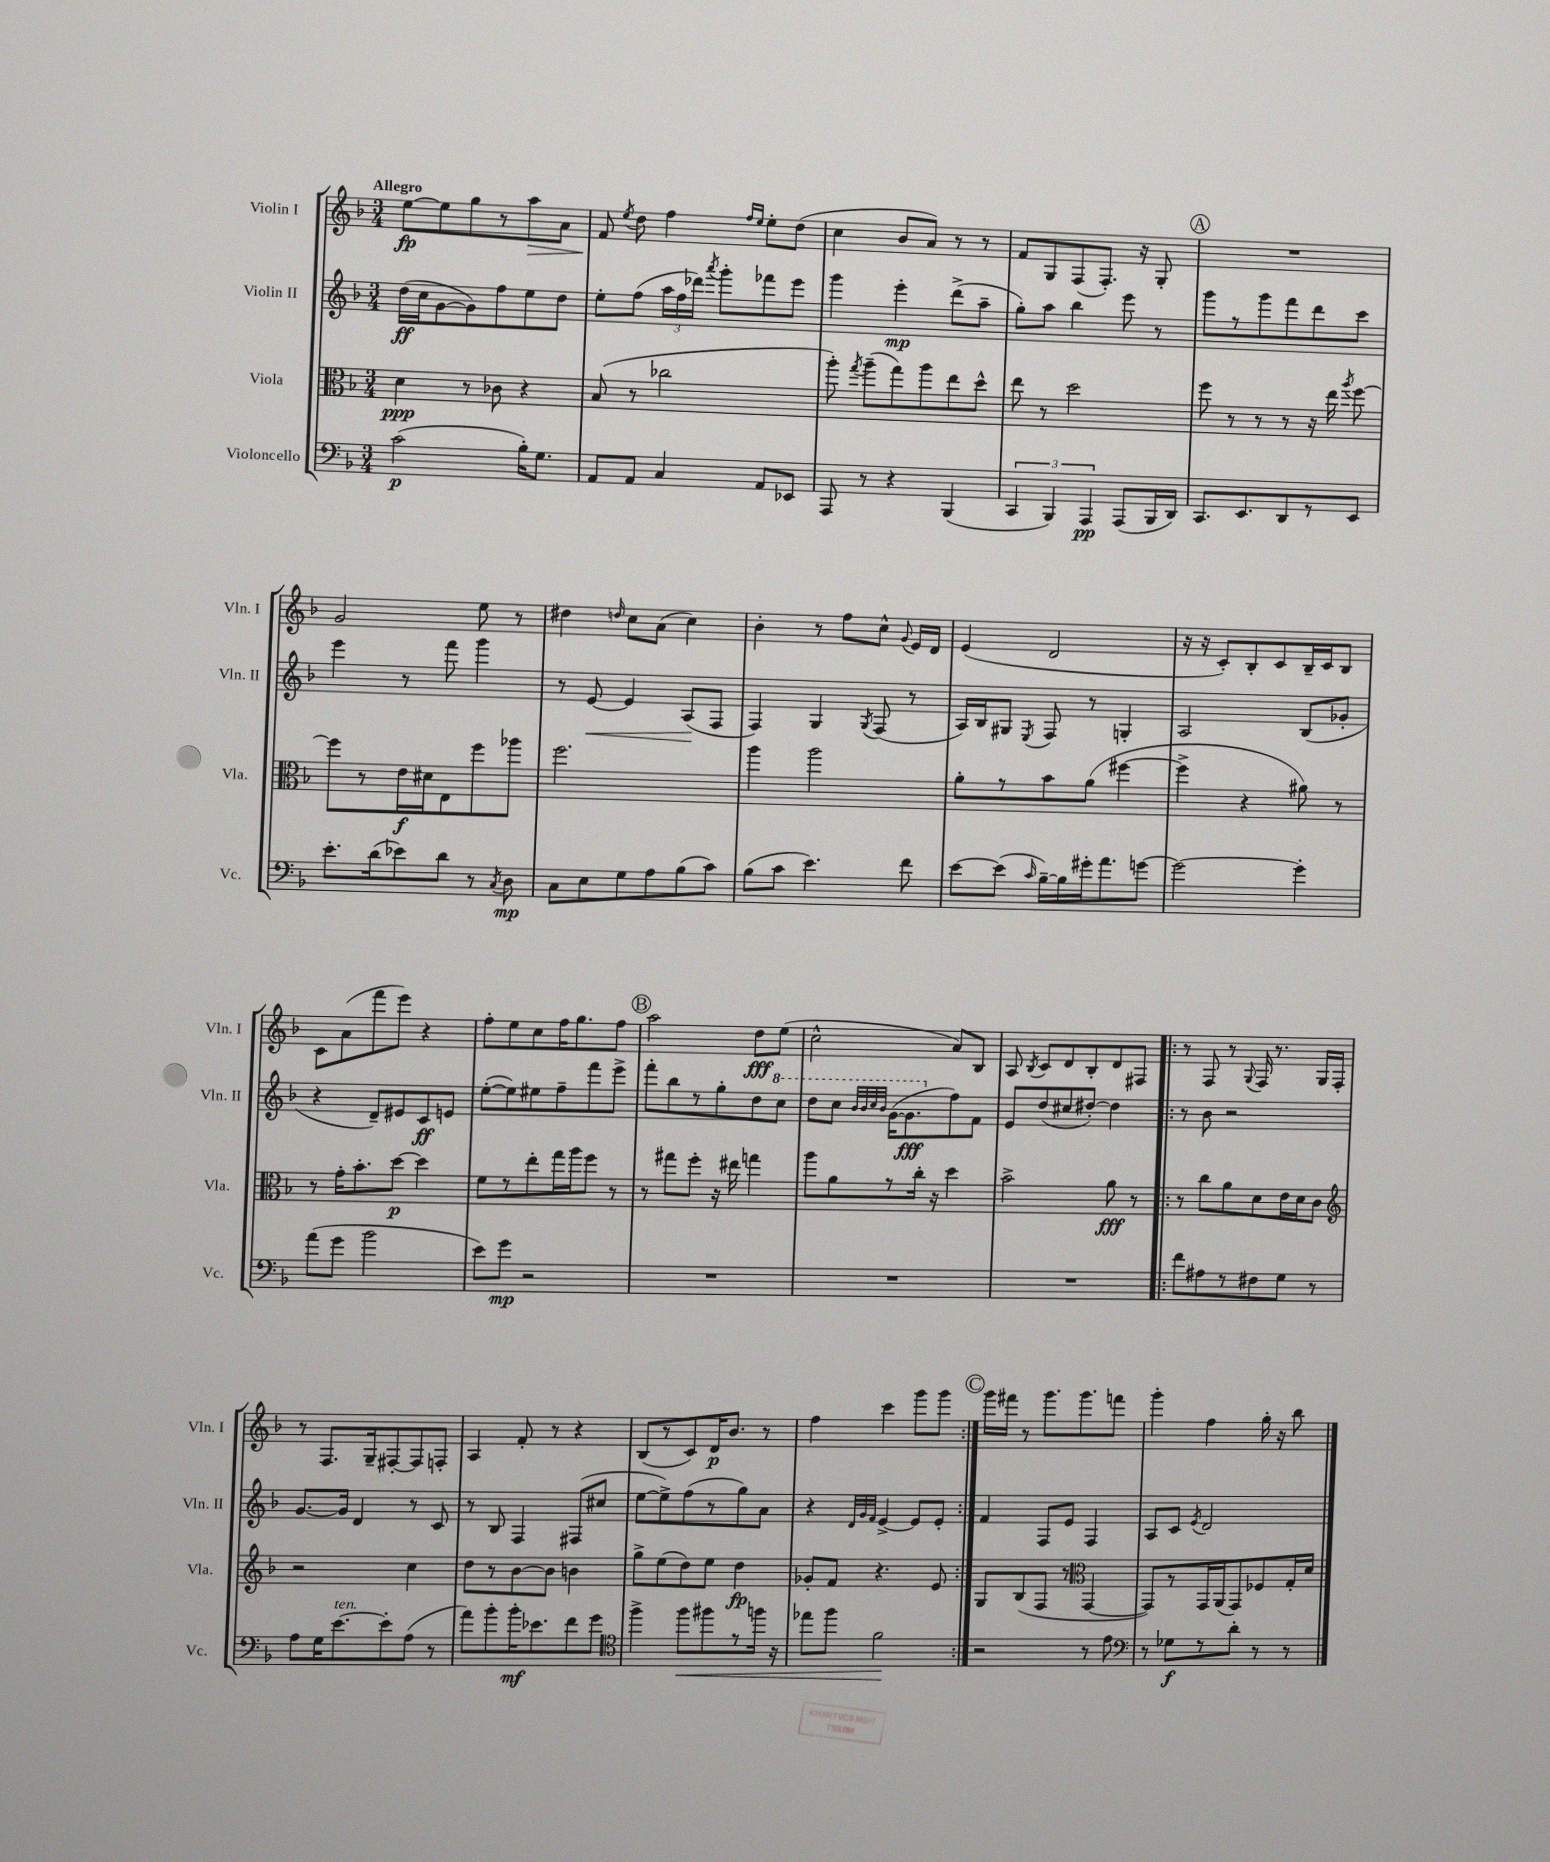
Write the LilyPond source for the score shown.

<<
\new StaffGroup <<
\new Staff = "s0" \with { instrumentName = "Violin I" shortInstrumentName = "Vln. I" } {
    \clef treble \key f \major \numericTimeSignature \time 3/4 \tempo "Allegro"
    \autoBeamOff e''8[~\fp e''8 g''8 r8 a''8\> a'8] |
    f'8\! \acciaccatura { e''8 } d''8 f''4 \grace { f''16[ e''16] } e''8[-. d''8]( |
    c''4 bes'8[ a'8]) r8 r8 |
    f'8[ g8 f8( f8.]-.) r16 g8-. |
    \mark \markup { \circle "A" } R2. |
    g'2 e''8 r8 |
    dis''4 \grace { d''16 } c''8[ a'8]( c''4) |
    bes'4-. r8 f''8[ c''8]-^ \appoggiatura { g'8 } e'16[ d'16] |
    e'4( d'2 |
    r16 r16 c'8[-.) bes8-. c'8 bes16-- c'16 bes8] |
    c'8[ a'8( f'''8 e'''8]) r4 |
    f''8[-. e''8 c''8 f''16 g''8. f''8] |
    \mark \markup { \circle "B" } a''2 d''8[\fff e''8]( |
    c''2-^ a'8[) bes8] |
    a8 \acciaccatura { bes8 } c'8[ d'8 bes8-. d'8 fis8] |
    \repeat volta 2 { r8 f8 r8 \appoggiatura { g8 } f16 r8. g16[ f16]-. |
    r8 f8.[ g16-- fis8~-. fis8 f8]-. |
    a4 f'8-. r8 r4 |
    bes8[( r8 c'8) d'16\p bes'8.] r8 |
    f''4 c'''4 g'''8[ g'''8] | }
    \mark \markup { \circle "C" } g'''16[ fis'''16] r8 g'''8.[ g'''8. f'''8] |
    g'''4-. f''4 g''16-. r16 bes''8 \bar "|." |
}
\new Staff = "s1" \with { instrumentName = "Violin II" shortInstrumentName = "Vln. II" } {
    \clef treble \key f \major \numericTimeSignature \time 3/4
    \autoBeamOff d''16[\ff( c''16 g'8~ g'8) f''8 e''8 d''8] |
    e''8[-. f''8]( \tuplet 3/2 { a''16[ f''16 des'''16]) } \acciaccatura { a'''8 } g'''8[-. fes'''8 e'''8] |
    g'''4 e'''4-.\mp d'''8[->( a''8]-- |
    g''8[-.) a''8] bes''4 e'''8 r8 |
    \mark \markup { \circle "A" } g'''8[ r8 g'''8 f'''8 d'''8 c'''8] |
    e'''4 r8 f'''8 g'''4 |
    r8 e'8~\< e'4 a8[\!( f8] |
    f4) g4 \acciaccatura { g8 } f8( r8 |
    a16[) bes16 gis8] \acciaccatura { e8 } f8 r8 g4-. |
    a2 bes8[( ges'8]-. |
    r4 d'8[--) eis'8 c'8\ff e'8] |
    e''8[~-.( e''8) eis''8 f''8-- f'''8 e'''8]-> |
    \mark \markup { \circle "B" } f'''8[-. bes''8 r8 g''8-. d''8 \ottava #1 c'''8] |
    d'''8[ c'''8] \grace { bes''32[ bes''32 c'''32 bes''32] } g''16[~( g''8.\fff \ottava #0 f''8) f'8] |
    e'8[ d''8( cis''8 dis''8]~-.) dis''4 |
    \repeat volta 2 { r8 bes'8 r2 |
    g'8.[~ g'16] d'4 r8 c'8 |
    r8 bes8 f4 fis8[( cis''8] |
    e''8[~ e''8->) f''8( r8 g''8) a'8] |
    r4 \grace { d'32[ g'32 f'32] } e'4~-> e'8[ e'8]-. | }
    \mark \markup { \circle "C" } f'4 f8[ e'8] f4 |
    a8[ c'8] \acciaccatura { e'8 } d'2 \bar "|." |
}
\new Staff = "s2" \with { instrumentName = "Viola" shortInstrumentName = "Vla." } {
    \clef alto \key f \major \numericTimeSignature \time 3/4
    \autoBeamOff d'4\ppp r8 ces'8 r4 |
    bes8( r8 ces''2 |
    a''8-.) \acciaccatura { g''8 } a''8[--( g''8) a''8 e''8 d''8]-^ |
    e''8 r8 d''2 |
    \mark \markup { \circle "A" } f''8 r8 r8 r8 r16 e''16 \acciaccatura { a''8 } f''8~ |
    f''8[ r8 e'16\f dis'16 e8 f''8 aes''8] |
    f''2. |
    a''4 a''2 |
    a'8[-. r8 bes'8 a'8]( fis''4~ |
    fis''4-> r4 ais'8) r8 |
    r8 g'16[-. bes'8.-. d''8]~\p d''4 |
    f'8[ r8 e''8-. g''16 a''16 f''8] r8 |
    \mark \markup { \circle "B" } r8 gis''8[ f''8]-. r16 eis''16 g''4 |
    a''8[ a'8 r8 c''16]-. r16 d''4 |
    bes'2-> a'8\fff r8 |
    \repeat volta 2 { r8 c''8[ a'8 d'8 e'16 d'16 c'8] |
    \clef treble r2 c''4 |
    d''8[ r8 bes'8~ bes'8] b'4 |
    g''8[-> e''8( d''8) e''8] d''4\fp |
    ges'8[-. f'8] r4. e'8 | }
    \mark \markup { \circle "C" } g8[ bes8( f8] r8 \clef alto g,4~ |
    g,8[) r8 g,16 a,16( g,8) fes8 g16-. d'16] \bar "|." |
}
\new Staff = "s3" \with { instrumentName = "Violoncello" shortInstrumentName = "Vc." } {
    \clef bass \key f \major \numericTimeSignature \time 3/4
    \autoBeamOff c'2\p( bes16[-.) g8.] |
    a,8[ a,8] c4 a,8[ ees,8] |
    a,,8 r8 r4 bes,,4( |
    \tuplet 3/2 { c,4 bes,,4) a,,4\pp } a,,8[( bes,,16 d,16]) |
    \mark \markup { \circle "A" } c,8.[ e,8. d,8 r8 e,8] |
    e'8.[-. d'16( ees'8) d'8] r8 \acciaccatura { c8 } d8\mp |
    c8[ e8 g8 a8 bes8( c'8]) |
    bes8[( c'8] e'4.) f'8 |
    e'8[~ e'8]( \grace { c'16 } bes16[~--) bes16 gis'16-. a'8. g'8]~ |
    g'2~ g'4-. |
    a'8[( g'8] bes'2 |
    e'8[) g'8]\mp r2 |
    \mark \markup { \circle "B" } R2. |
    R2. |
    R2. |
    \repeat volta 2 { f'8[ ais8 r8 fis8 g8] r8 |
    a8[ g16 e'8.~^\markup { \italic "ten." } e'8-. a8]( r8 |
    a'8[) bes'8-. bes'16-.\mf ees'8. f'8 g'8] |
    \clef tenor f''4-> f''8[\< fis''8 r8 f''16] r16 |
    ees''8[ f''8] f'2\! | }
    \mark \markup { \circle "C" } r2 r8 e'8 |
    \clef bass r8 ges8[\f r8 d'8]-. r8 r8 \bar "|." |
}
>>
>>
\layout { \context { \Score \remove "Bar_number_engraver" } }
